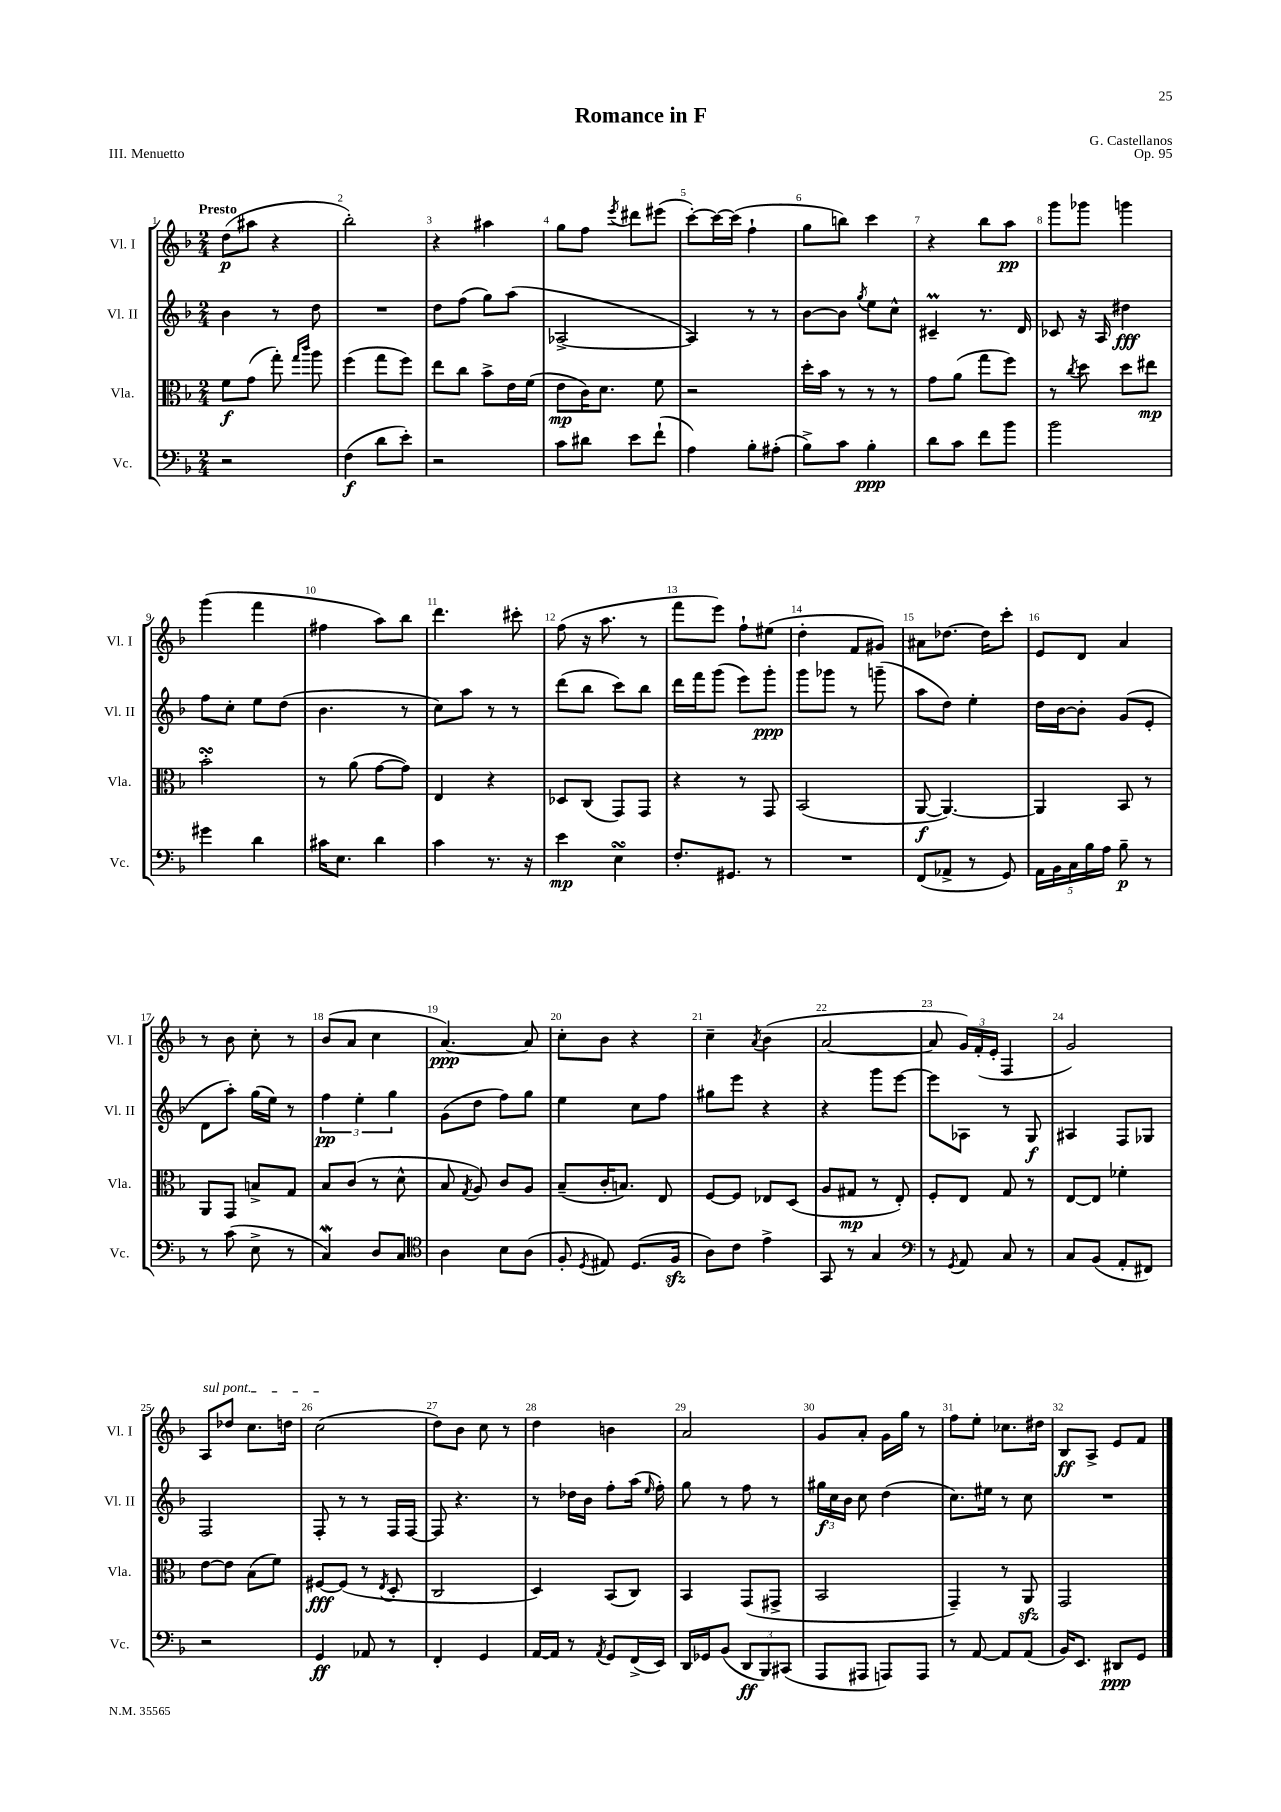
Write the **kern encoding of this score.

**kern	**dynam	**kern	**dynam	**kern	**dynam	**kern	**dynam
*part4	*part4	*part3	*part3	*part2	*part2	*part1	*part1
*staff4	*staff4	*staff3	*staff3	*staff2	*staff2	*staff1	*staff1
*I"Vc.	*	*I"Vla.	*	*I"Vl. II	*	*I"Vl. I	*
*I'Vc.	*	*I'Vla.	*	*I'Vl. II	*	*I'Vl. I	*
*clefF4	*	*clefC3	*	*clefG2	*	*clefG2	*
*k[b-]	*	*k[b-]	*	*k[b-]	*	*k[b-]	*
*M2/4	*	*M2/4	*	*M2/4	*	*M2/4	*
=1	=1	=1	=1	=1	=1	=1	=1
!	!	!	!	!	!	!LO:TX:a:B:t=Presto	!
2r	.	8f\L	f	4b-\	.	(8dd\L	p
.	.	(8g\J	.	.	.	8aa#X\J	.
.	.	8gg'\)	.	8r	.	4r	.
.	.	16qqgg/LL	.	.	.	.	.
.	.	16qqccc/JJ	.	.	.	.	.
.	.	8aa\	.	8dd\	.	.	.
=2	=2	=2	=2	=2	=2	=2	=2
(4F\	f	(4ff\	.	2r	.	2bb-'\)	.
8d\L	.	8gg\L	.	.	.	.	.
8e'\J)	.	8ff\J)	.	.	.	.	.
=3	=3	=3	=3	=3	=3	=3	=3
2r	.	8ee\L	.	8dd\L	.	4r	.
.	.	8cc\J	.	(8ff\J	.	.	.
.	.	8b-^\L	.	8gg\L)	.	4aa#X\	.
.	.	16e\L	.	(8aa\J	.	.	.
.	.	(16f\JJ	.	.	.	.	.
=4	=4	=4	=4	=4	=4	=4	=4
8c\L	.	8e\L	mp	[2A-X^/	.	8gg\L	.
8d#X\J	.	16c\K)	.	.	.	8ff\J	.
.	.	8.d\J	.	.	.	.	.
.	.	.	.	.	.	8qeee/	.
8e\L	.	.	.	.	.	8ddd#X\L	.
(8f`\J	.	8f\	.	.	.	(8eee#X\J	.
=5	=5	=5	=5	=5	=5	=5	=5
4A\)	.	2r	.	4A-/])	.	[8ccc'\L)	.
.	.	.	.	.	.	16ccc\L_	.
.	.	.	.	.	.	(16ccc\JJ]	.
8B-'\L	.	.	.	8r	.	4ff`\	.
(8A#X'\J	.	.	.	8r	.	.	.
=6	=6	=6	=6	=6	=6	=6	=6
8B-^\L)	.	16dd'\LL	.	[8b-\L	.	8gg\L	.
.	.	16b-\JJ	.	.	.	.	.
8c\J	.	8r	.	8b-\J]	.	8bbn\J)	.
.	.	.	.	8qgg/	.	.	.
4B-'\	ppp	8r	.	8ee\L	.	4ccc\	.
.	.	8r	.	8cc^^\J	.	.	.
=7	=7	=7	=7	=7	=7	=7	=7
8d\L	.	8g\L	.	4c#Xm~/	.	4r	.
8c\J	.	(8a\J	.	.	.	.	.
8f\L	.	8gg\L	.	8.r	.	8bb-\L	.
8b-\J	.	8ff\J)	.	.	.	8aa\J	pp
.	.	.	.	16d/	.	.	.
=8	=8	=8	=8	=8	=8	=8	=8
2b-\	.	8r	.	8c-X/	.	8ggg\L	.
.	.	8qcc/	.	.	.	.	.
.	.	8dd\	.	16r	.	8ggg-X\J	.
.	.	.	.	16A/	.	.	.
.	.	8dd\L	.	4dd#X\	fff	4gggn\	.
.	.	8ee#X\J	mp	.	.	.	.
!!LO:LB:g=z
=9	=9	=9	=9	=9	=9	=9	=9
4g#X\	.	2b-sSSs'\	.	8ff\L	.	(4ggg\	.
.	.	.	.	8cc'\J	.	.	.
4d\	.	.	.	8ee\L	.	4fff\	.
.	.	.	.	(8dd\J	.	.	.
=10	=10	=10	=10	=10	=10	=10	=10
16c#X\KL	.	8r	.	4.b-\	.	4ff#X\	.
8.E\J	.	.	.	.	.	.	.
.	.	(8a\	.	.	.	.	.
4d\	.	[8g\L	.	.	.	8aa\L)	.
.	.	8g\J])	.	8r	.	8bb-\J	.
=11	=11	=11	=11	=11	=11	=11	=11
4c\	.	4E/	.	8cc\L)	.	4.ddd\	.
.	.	.	.	8aa\J	.	.	.
8.r	.	4r	.	8r	.	.	.
.	.	.	.	8r	.	8ccc#X'\	.
16r	.	.	.	.	.	.	.
=12	=12	=12	=12	=12	=12	=12	=12
4e\	mp	8D-X/L	.	(8ddd\L	.	(8ff\	.
.	.	(8C/J	.	8bb-\J	.	16r	.
.	.	.	.	.	.	8.aa\	.
4EsSsS\	.	8GG/L)	.	8ccc\L)	.	.	.
.	.	8GG/J	.	8bb-\J	.	8r	.
=13	=13	=13	=13	=13	=13	=13	=13
8.F'/L	.	4r	.	16ddd\LL	.	8fff\L	.
.	.	.	.	16fff\J	.	.	.
.	.	.	.	(8ggg\J	.	8eee\J)	.
8.GG#X/J	.	.	.	.	.	.	.
.	.	8r	.	8eee\L)	.	8ff`\L	.
8r	.	8GG/	.	8ggg'\J	ppp	(8ee#X\J	.
=14	=14	=14	=14	=14	=14	=14	=14
2r	.	(2BB-/	.	8ggg\L	.	4dd'\	.
.	.	.	.	8ggg-X\J	.	.	.
.	.	.	.	8r	.	8f/L	.
.	.	.	.	(8gggn~\	.	8g#X/J)	.
=15	=15	=15	=15	=15	=15	=15	=15
(8FF/L	.	[8AA/	f	8aa\L	.	8a#X\L	.
8AA-X^/J	.	4.AA/_)	.	8dd\J)	.	[8.dd-X\J	.
8r	.	.	.	4ee'\	.	.	.
.	.	.	.	.	.	16dd-\KL]	.
8GG/)	.	.	.	.	.	8ccc'\J	.
=16	=16	=16	=16	=16	=16	=16	=16
20AA\LL	.	4AA/]	.	16dd\LL	.	8e/L	.
20BB-\	.	.	.	.	.	.	.
.	.	.	.	[16b-\J	.	.	.
20C\	.	.	.	.	.	.	.
.	.	.	.	8b-'\J]	.	8d/J	.
20B-\	.	.	.	.	.	.	.
20A\JJ	.	.	.	.	.	.	.
8B-~\	p	8BB-/	.	(8g/L	.	4a/	.
8r	.	8r	.	8e'/J	.	.	.
!!LO:LB:g=z
=17	=17	=17	=17	=17	=17	=17	=17
8r	.	8AA/L	.	8d\L	.	8r	.
(8c\	.	8GG/J	.	8aa'\J)	.	8b-\	.
8E^\	.	8Bn^/L	.	(16gg\LL	.	8cc'\	.
.	.	.	.	16ee\JJ)	.	.	.
8r	.	8G/J	.	8r	.	8r	.
=18	=18	=18	=18	=18	=18	=18	=18
4CW/)	.	8B-/L	.	6ff\	pp	(8b-/L	.
.	.	(8c/J	.	.	.	8a/J	.
.	.	.	.	6ee'\	.	.	.
8D/L	.	8r	.	.	.	4cc\	.
.	.	.	.	6gg\	.	.	.
8C/J	.	8d^^\	.	.	.	.	.
=19	=19	=19	=19	=19	=19	=19	=19
*clefC4	*	*	*	*	*	*	*
4A\	.	8B-/	.	(8g\L	.	[4.a/)	ppp
.	.	8qG/	.	.	.	.	.
.	.	8A/)	.	8dd\J	.	.	.
8B-\L	.	8c/L	.	8ff\L)	.	.	.
(8A\J	.	8A/J	.	8gg\J	.	8a/]	.
=20	=20	=20	=20	=20	=20	=20	=20
8F'/	.	(8B-~/L	.	4ee\	.	8cc'\L	.
8qD/	.	.	.	.	.	.	.
8E#X/)	.	16c'/K	.	.	.	8b-\J	.
.	.	8.Bn/J)	.	.	.	.	.
(8.D/L	.	.	.	8cc\L	.	4r	.
.	.	8E/	.	8ff\J	.	.	.
16Fzz/Jk	.	.	.	.	.	.	.
=21	=21	=21	=21	=21	=21	=21	=21
8A\L)	.	[8F/L	.	8gg#X\L	.	4cc~\	.
8c\J	.	8F/J]	.	8eee\J	.	.	.
.	.	.	.	.	.	8qa/	.
4e^\	.	8E-X/L	.	4r	.	(4b-\	.
.	.	(8D/J	.	.	.	.	.
=22	=22	=22	=22	=22	=22	=22	=22
8GG/	.	8A/L	.	4r	.	[2a/	.
8r	.	8G#X/J	mp	.	.	.	.
4G/	.	8r	.	8ggg\L	.	.	.
.	.	8E'/)	.	[8eee\J	.	.	.
=23	=23	=23	=23	=23	=23	=23	=23
*clefF4	*	*	*	*	*	*	*
8r	.	8F'/L	.	8eee\L]	.	8a/]	.
8qGG/	.	.	.	.	.	.	.
8AA/	.	8E/J	.	8A-X\J	.	24g/LL)	.
.	.	.	.	.	.	(24f'/	.
.	.	.	.	.	.	24e'/JJ	.
8C/	.	8G/	.	8r	.	4F/	.
8r	.	8r	.	8G/	f	.	.
=24	=24	=24	=24	=24	=24	=24	=24
8C/L	.	[8E/L	.	4A#X/	.	2g/)	.
(8BB-/J	.	8E/J]	.	.	.	.	.
8AA'/L	.	4f-X'\	.	8F/L	.	.	.
8FF#X/J)	.	.	.	8G-X/J	.	.	.
!!LO:LB:g=z
=25	=25	=25	=25	=25	=25	=25	=25
!	!	!	!	!	!	!LO:TX:a:i:t=sul pont.	!
2r	.	[8e\L	.	2F/	.	8A/L	.
.	.	8e\J]	.	.	.	8dd-X/J	.
.	.	(8B-\L	.	.	.	8.cc\L	.
.	.	8f\J)	.	.	.	.	.
.	.	.	.	.	.	16ddn\Jk	.
=26	=26	=26	=26	=26	=26	=26	=26
4GG/	ff	[8F#X/L	fff	8F'/	.	(2cc\	.
.	.	(8F#/J]	.	8r	.	.	.
8AA-X/	.	8r	.	8r	.	.	.
.	.	8qE/	.	.	.	.	.
8r	.	8D'/	.	16F/LL	.	.	.
.	.	.	.	[16F/JJ	.	.	.
=27	=27	=27	=27	=27	=27	=27	=27
4FF'/	.	2C/	.	8F/]	.	8dd\L)	.
.	.	.	.	4.r	.	8b-\J	.
4GG/	.	.	.	.	.	8cc\	.
.	.	.	.	.	.	8r	.
=28	=28	=28	=28	=28	=28	=28	=28
[16AA/LL	.	4D/)	.	8r	.	4dd\	.
16AA/JJ]	.	.	.	.	.	.	.
8r	.	.	.	16dd-X\LL	.	.	.
.	.	.	.	16b-\JJ	.	.	.
8qAA/	.	.	.	.	.	.	.
8GG/L	.	(8BB-/L	.	8ff'\L	.	4bn\	.
(16FF^/L	.	8C/J)	.	(16aa\Jk	.	.	.
.	.	.	.	16qqee/	.	.	.
16EE/JJ)	.	.	.	16ff'\)	.	.	.
=29	=29	=29	=29	=29	=29	=29	=29
16DD/LL	.	4BB-/	.	8gg\	.	2a/	.
16GG-X/J	.	.	.	.	.	.	.
(8BB-/J	.	.	.	8r	.	.	.
12DD/L	ff	(8GG/L	.	8ff\	.	.	.
12BBB-/)	.	.	.	.	.	.	.
.	.	8GG#X^/J	.	8r	.	.	.
(12CC#X/J	.	.	.	.	.	.	.
=30	=30	=30	=30	=30	=30	=30	=30
8AAA/L	.	2BB-/	.	24gg#X\LL	f	8g/L	.
.	.	.	.	24cc\	.	.	.
.	.	.	.	24b-\JJ	.	.	.
8AAA#X/J	.	.	.	8cc\	.	8a'/J	.
8AAAn/L)	.	.	.	(4dd\	.	16g\LL	.
.	.	.	.	.	.	16gg\JJ	.
8AAA/J	.	.	.	.	.	8r	.
=31	=31	=31	=31	=31	=31	=31	=31
8r	.	4GG~/)	.	8.cc\L)	.	8ff\L	.
[8AA/	.	.	.	.	.	8ee'\J	.
.	.	.	.	16ee#X\Jk	.	.	.
8AA/L]	.	8r	.	8r	.	8.cc-X\L	.
(8AA/J	.	8AAzz/	.	8cc\	.	.	.
.	.	.	.	.	.	16dd#X\Jk	.
=32	=32	=32	=32	=32	=32	=32	=32
16BB-/KL)	.	2GG/	.	2r	.	8B-/L	ff
8.EE/J	.	.	.	.	.	.	.
.	.	.	.	.	.	8A^/J	.
8DD#X/L	ppp	.	.	.	.	8e/L	.
8GG/J	.	.	.	.	.	8f/J	.
==	==	==	==	==	==	==	==
*-	*-	*-	*-	*-	*-	*-	*-
